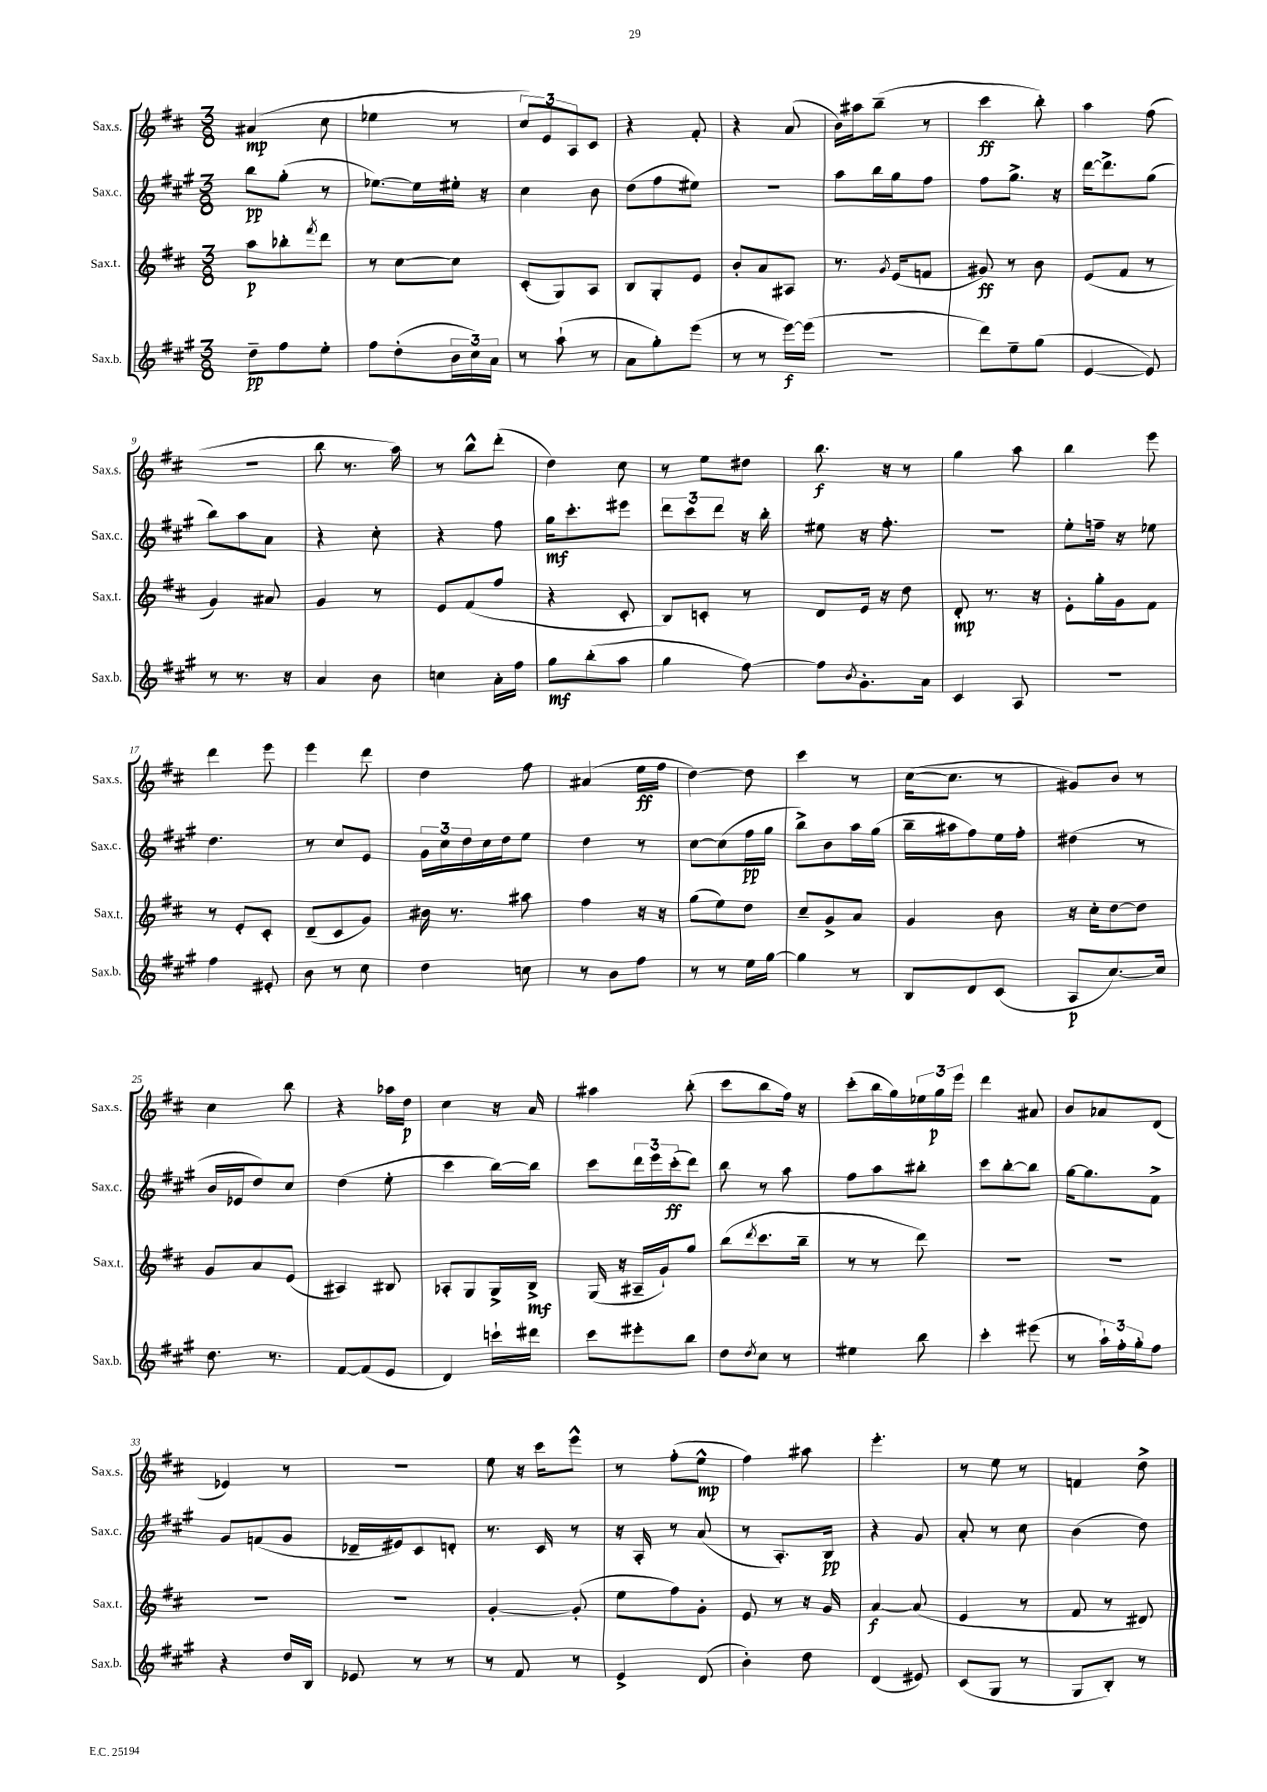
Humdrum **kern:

**kern	**kern	**kern	**kern
*staff4	*staff3	*staff2	*staff1
*clefG2	*clefG2	*clefG2	*clefG2
*k[f#c#g#]	*k[f#c#]	*k[f#c#g#]	*k[f#c#]
*M3/8	*M3/8	*M3/8	*M3/8
8dd~	8aa	8bb	(4a#
8ff#	8bb-'	(8gg#'	.
.	8qfff#	.	.
8ee'	8ddd	8r	8cc#
=	=	=	=
8ff#	8r	[8.ee-)	4ee-
(8dd'	[8cc#	.	.
.	.	16ee-]	.
24b	8cc#]	16ee#'	8r
24cc#)	.	.	.
.	.	16r	.
24a	.	.	.
=	=	=	=
8r	(8c#'	4cc#	12cc#)
.	.	.	12e
(8aa`	8G)	.	.
.	.	.	12A
8r	8A	8b	8c#
=	=	=	=
8a	8B	(8dd	4r
8gg#')	8G'	8ff#	.
(8eee	8e	8ee#)	8f#'
=	=	=	=
8r	8b'	4.r	4r
8r	8a	.	.
[16eee)	8A#	.	(8a
(16eee]	.	.	.
=	=	=	=
4.r	8.r	8aa	16b)
.	.	.	16aa#
.	.	16bb	(8bb~
.	8qg	.	.
.	(16e	16gg#	.
.	8f	8ff#	8r
=	=	=	=
8ddd)	8g#)	8ff#	4ccc#
8ee~	8r	8.gg#^	.
(8gg#	8b	.	8bb')
.	.	16r	.
=	=	=	=
[4e	(8e	[16ddd	4aa
.	.	8.ddd^]	.
.	8f#	.	.
8e])	8r	(8gg#	(8ff#
=	=	=	=
8r	4g)	8bb)	4.r
8.r	.	8aa	.
.	8a#	8a	.
16r	.	.	.
=	=	=	=
4a	4g	4r	8bb
.	.	.	8.r
8b	8r	8cc#'	.
.	.	.	16aa)
=	=	=	=
4cc	8e	4r	8r
.	(8f#	.	8bb^^
16a'	8ff#	8ff#	(8ddd'
16ff#	.	.	.
=	=	=	=
8gg#	4r	16gg#	4dd)
.	.	8.ccc#'	.
(8bb'	.	.	.
8aa	8c#'	8eee#	8cc#
=	=	=	=
4gg#	8B)	12ddd	8r
.	.	12ccc#	.
.	8c'	.	8ee
.	.	12ddd	.
[8ff#)	8r	16r	8dd#
.	.	16bb'	.
=	=	=	=
8ff#]	8d	8ee#	8.bb
8qb	.	.	.
8.g#'	16e	16r	.
.	16r	8.ff#'	16r
.	8dd	.	8r
16a	.	.	.
=	=	=	=
4c#	8d'	4.r	4gg
.	8.r	.	.
8A	.	.	8aa
.	16r	.	.
=	=	=	=
4.r	8e'	8ee'	4bb
.	16gg'	16ff~	.
.	16g	16r	.
.	8f#	8ee-	8eee
=	=	=	=
4ff#	8r	4.dd	4ddd
.	8e'	.	.
8e#'	8c#'	.	8eee
=	=	=	=
8b	(8d~	8r	4eee
8r	8c#	8cc#	.
8cc#	8g)	8e	8ddd
=	=	=	=
4dd	16b#	24g#	4dd
.	.	24cc#	.
.	8.r	.	.
.	.	24dd	.
.	.	16cc#	.
.	.	16dd	.
8cc	8aa#	8ee	8ff#
=	=	=	=
8r	4ff#	4dd	(4a#
8b	.	.	.
8ff#	16r	8r	16ee
.	16r	.	16ff#
=	=	=	=
8r	(8gg	[8cc#	[4dd)
8r	8ee)	(8cc#]	.
16ee	8dd	16ff#	8dd]
[16gg#	.	16gg#	.
=	=	=	=
4gg#]	8cc#~	8bb^)	4ccc#
.	8g^	8b	.
8r	8a	16aa	8r
.	.	(16gg#	.
=	=	=	=
8B	4g	16bb~	([16cc#
.	.	16aa#	8.cc#]
8d	.	8ff#)	.
(8c#	8b	16ee	8r
.	.	16ff#'	.
=	=	=	=
8A	16r	(4dd#	8g#)
.	16cc#'	.	.
[8.cc#)	[8dd	.	8b
.	8dd]	8r	8r
16cc#]	.	.	.
=	=	=	=
8.dd	8g	16b	4cc#
.	.	16e-	.
.	8a	8dd)	.
8.r	.	.	.
.	(8e	8cc#	8bb
=	=	=	=
[8f#	4A#)	(4dd	4r
(8f#]	.	.	.
8e	8B#	8ee'	16aa-
.	.	.	16dd
=	=	=	=
4d)	8A-'	4ccc#	4cc#
.	8G	.	.
16ccc`	16G^	[16bb)	16r
16ddd#	16B^	16bb]	16a
=	=	=	=
8ccc#	(16G	8ccc#	4aa#
.	16r	.	.
8eee#'	16A#~	24ddd	.
.	.	24eee	.
.	16g`)	.	.
.	.	(24ccc#'	.
8bb	8gg	8ddd)	(8bb'
=	=	=	=
8dd	(8bb	8bb	8ccc#
8qdd	8qddd	.	.
8cc#	8.ccc#	8r	8bb
8r	.	8aa	16ff#)
.	16bb~	.	16r
=	=	=	=
4ee#	8r	8ff#	(8ccc#'
.	8r	8aa	16bb
.	.	.	16gg)
8bb	8ddd)	8bb#'	24ee-
.	.	.	24gg
.	.	.	24eee
=	=	=	=
4ccc#'	4.r	8ccc#	4ddd
.	.	[8bb'	.
(8eee#	.	8bb]	8a#
=	=	=	=
8r	4.r	[16gg#	8b
.	.	8.gg#]	.
24aa`)	.	.	8a-
24ff#'	.	.	.
24gg#'	.	.	.
8ff#	.	8f#^	(8d
=	=	=	=
4r	4.r	8g#	4e-)
.	.	(8f	.
16dd	.	8g#	8r
16B	.	.	.
=	=	=	=
8e-	4.r	16d-~	4.r
.	.	16e#)	.
8r	.	8c#	.
8r	.	8d'	.
=	=	=	=
8r	[4g'	8.r	8ee
8f#	.	.	16r
.	.	16c#	16ccc#
8r	(8g']	8r	8eee^^
=	=	=	=
4e^	8ee	16r	8r
.	.	16A'	.
.	8ff#)	8r	(8ff#'
(8d	8g'	(8a	8ee^^
=	=	=	=
4b')	8e	8r	4ff#)
.	8r	8.A')	.
8dd	16r	.	8aa#
.	16g	16B	.
=	=	=	=
(4d	[4a	4r	4.eee'
8e#)	(8a]	8g#	.
=	=	=	=
(8c#	4e	8a'	8r
8G#	.	8r	8ee
8r	8r	8cc#	8r
=	=	=	=
8G#	8f#	(4b	4f
8B')	8r	.	.
8r	8d#)	8dd)	8dd^
==	==	==	==
*-	*-	*-	*-
